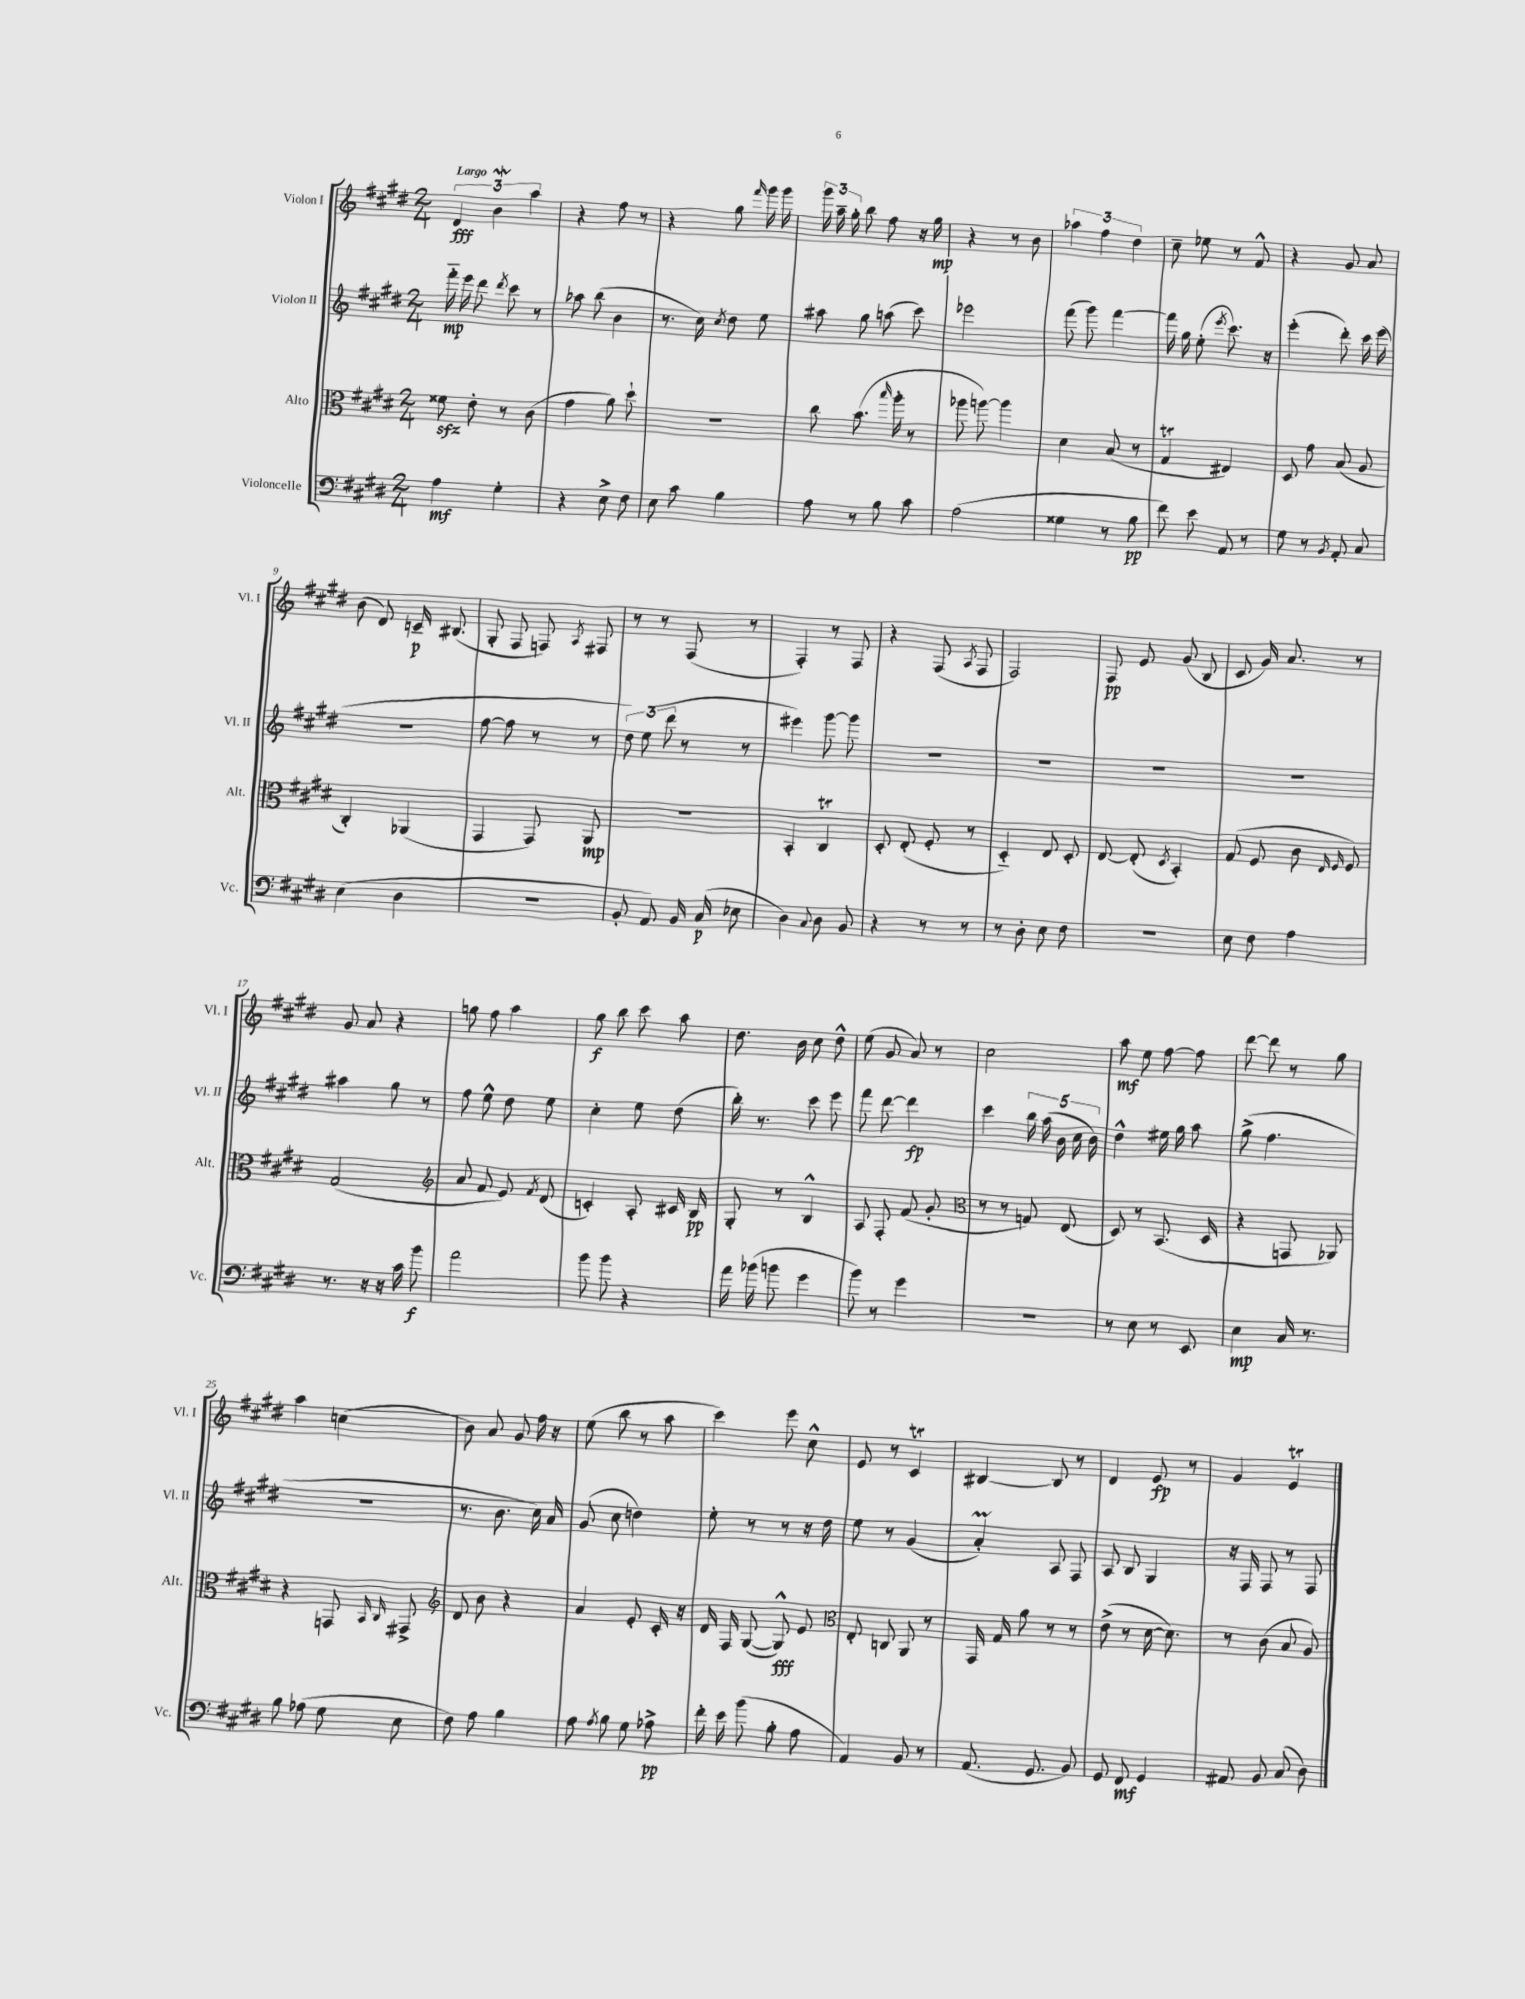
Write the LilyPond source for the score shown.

<<
\new StaffGroup <<
\new Staff = "s0" \with { instrumentName = "Violon I" shortInstrumentName = "Vl. I" } {
    \clef treble \key e \major \numericTimeSignature \time 2/4 \tempo "Largo"
    \autoBeamOff \tuplet 3/2 { dis'4\fff b'4\mordent a''4 } |
    r4 fis''8 r8 |
    r4 gis''8 \grace { fis'''16 } gis'''16 gis'''16 |
    \tuplet 3/2 { gis'''16 a''16-- gis''16-. } b''8 fis''8 r16 gis''16\mp |
    r4 r8 b'8 |
    \tuplet 3/2 { aes''4 fis''4 dis''4 } |
    cis''8-- ees''8 r8 fis'8-^ |
    r4 gis'8 a'8 |
    b'8( dis'8) c'16--\p bis8.( |
    gis8-. fis8 f8) \acciaccatura { a8 } fis8 |
    r8 r8 fis8( r8 |
    fis4-.) r8 fis8 |
    r4 fis8( \acciaccatura { a8 } fis8 |
    fis2) |
    fis8\pp e'8 gis'8( b8 |
    cis'8 gis'16) a'8. r8 |
    gis'8 a'8 r4 |
    g''8 fis''8 a''4 |
    gis''8\f b''8 cis'''8 a''8 |
    dis''8. b'16 cis''8 dis''8-^ |
    e''8( gis'8 a'8) r8 |
    cis''2 |
    a''8\mf e''8 fis''8~ fis''8 |
    dis'''8~ dis'''8 r8 gis''8 |
    a''4 c''4( |
    b'8) a'8 gis'8 fis''16 r16 |
    e''8( b''8 r8 a''8 |
    cis'''4) e'''8 cis''8-^ |
    e'8 r8 cis'4\trill |
    bis4~ bis8 r8 |
    dis'4 e'8\fp r8 |
    gis'4 e'4\trill \bar "|." |
}
\new Staff = "s1" \with { instrumentName = "Violon II" shortInstrumentName = "Vl. II" } {
    \clef treble \key e \major \numericTimeSignature \time 2/4
    \autoBeamOff fis'''16-_\mp e'''16 dis'''8 \acciaccatura { dis'''8 } cis'''8 r8 |
    aes''8 b''8( b'4 |
    r8. cis''16) \acciaccatura { cis''8 } dis''8 e''8 |
    ais''8 gis''8 a''8( cis'''8) |
    ees'''2 |
    fis'''8( gis'''8) fis'''4~ |
    fis'''16 gis''16 e''8-.( \acciaccatura { e'''8 } cis'''8.) r16 |
    e'''4-.( dis'''8-.) cis'''16 e'''16( |
    r2 |
    fis''8~ fis''8 r8 r8 |
    \tuplet 3/2 { dis''8) e''8( dis'''8 } r8 r8 |
    eis'''4) gis'''8~ gis'''8 |
    R2 |
    R2 |
    R2 |
    R2 |
    ais''4 gis''8 r8 |
    fis''8 e''8-^ dis''8 e''8 |
    cis''4-. e''8 dis''8( |
    b''16-.) r8. cis'''8 e'''8 |
    fis'''8 dis'''8~ dis'''4\fp |
    cis'''4 \tuplet 5/4 { b''16 a''16( b'16 cis''16 b'16) } |
    dis''4-^ eis''16 gis''16 a''8 |
    gis''8->( fis''4. |
    R2 |
    r8. b'8. cis''16) a'16 |
    gis'8( cis''8 d''4) |
    e''8-. r8 r8 r16 dis''16 |
    e''8 r8 gis'4( |
    a'4-.\prall) a8 fis8 |
    a8 b8 gis4 |
    r16 fis16 fis8 r8 fis8 \bar "|." |
}
\new Staff = "s2" \with { instrumentName = "Alto" shortInstrumentName = "Alt." } {
    \clef alto \key e \major \numericTimeSignature \time 2/4
    \autoBeamOff fisis'8\sfz e'8-. r8 cis'8( |
    gis'4 a'8) dis''8-! |
    R2 |
    cis''8 b'8.( \grace { b''16 } a''16-. r8 |
    aes''8 a''8~) a''4 |
    dis'4 b8( r8 |
    gis4\trill eis4) |
    dis8 gis'8 b8( a8 |
    cis4-.) aes,4( |
    gis,4 gis,8) a,8\mp |
    r2 |
    b,4-. cis4\trill |
    dis8-. e8-.( fis8-. r8 |
    dis4-_) e8 dis8-. |
    e8~ e8-.( \acciaccatura { dis8 } b,4-.) |
    gis8( fis8 cis'8 \grace { e16 fis16 } fis8) |
    gis2( |
    \clef treble a'8 fis'8 e'8) \acciaccatura { fis'8 } dis'8( |
    c'4-.) a8-. cis'16 b16\pp |
    gis8-. r8 b4-^ |
    a8 fis8-. fis'8( gis'8-. |
    \clef alto r8 r8 g8) e8( |
    dis8) r8 b,8.( dis16 |
    r4 g,8 aes,8) |
    r4 g,8 \grace { b,16 cis16 } gis,8-> |
    \clef treble dis'8 b'8 r4 |
    a'4 e'8-. cis'16-. r16 |
    dis'16 fis16 gis8~( gis8-^\fff) e'8 |
    \clef alto e8-. c8 a,8 r8 |
    gis,16 gis16 a'8 r8 r8 |
    e'8->( r8 dis'16~ dis'8.) |
    r8 cis'8( b8 a8) \bar "|." |
}
\new Staff = "s3" \with { instrumentName = "Violoncelle" shortInstrumentName = "Vc." } {
    \clef bass \key e \major \numericTimeSignature \time 2/4
    \autoBeamOff a4\mf gis4-. |
    r4 e8-> fis8 |
    e8 cis'8 b4 |
    a8 r8 b8 cis'8 |
    a2( |
    gisis4 r8 b8\pp |
    fis'8) e'8 a,8 r8 |
    gis8 r8 \acciaccatura { b,8 } a,8-. cis8 |
    e4( dis4 |
    R2 |
    b,8-. a,8) b,16 cis16\p( ees8 |
    dis4) \appoggiatura { cis8 } dis8 b,8 |
    r4 r8 r8 |
    r8 dis8-. e8 fis8 |
    R2 |
    e8 fis8 a4 |
    r8. r16 r16 cis'16 b'8\f |
    a'2 |
    b'8 b'8 r4 |
    a'16 bes'16( b'8 gis'4 |
    b'8) r8 gis'4 |
    r2 |
    r8 e8 r8 e,8 |
    e4\mp cis16 r8. |
    b8 aes8( gis8 e8 |
    fis8) a8 b4 |
    a8 \acciaccatura { a8 } b8 gis8 aes8->\pp |
    fis'16-. e'16 b'8( b8-. a8 |
    a,4) b,8 r8 |
    a,8.( gis,8. b,8) |
    gis,8 fis,8\mf gis,4 |
    ais,8 b,8 cis8( dis8) \bar "|." |
}
>>
>>
